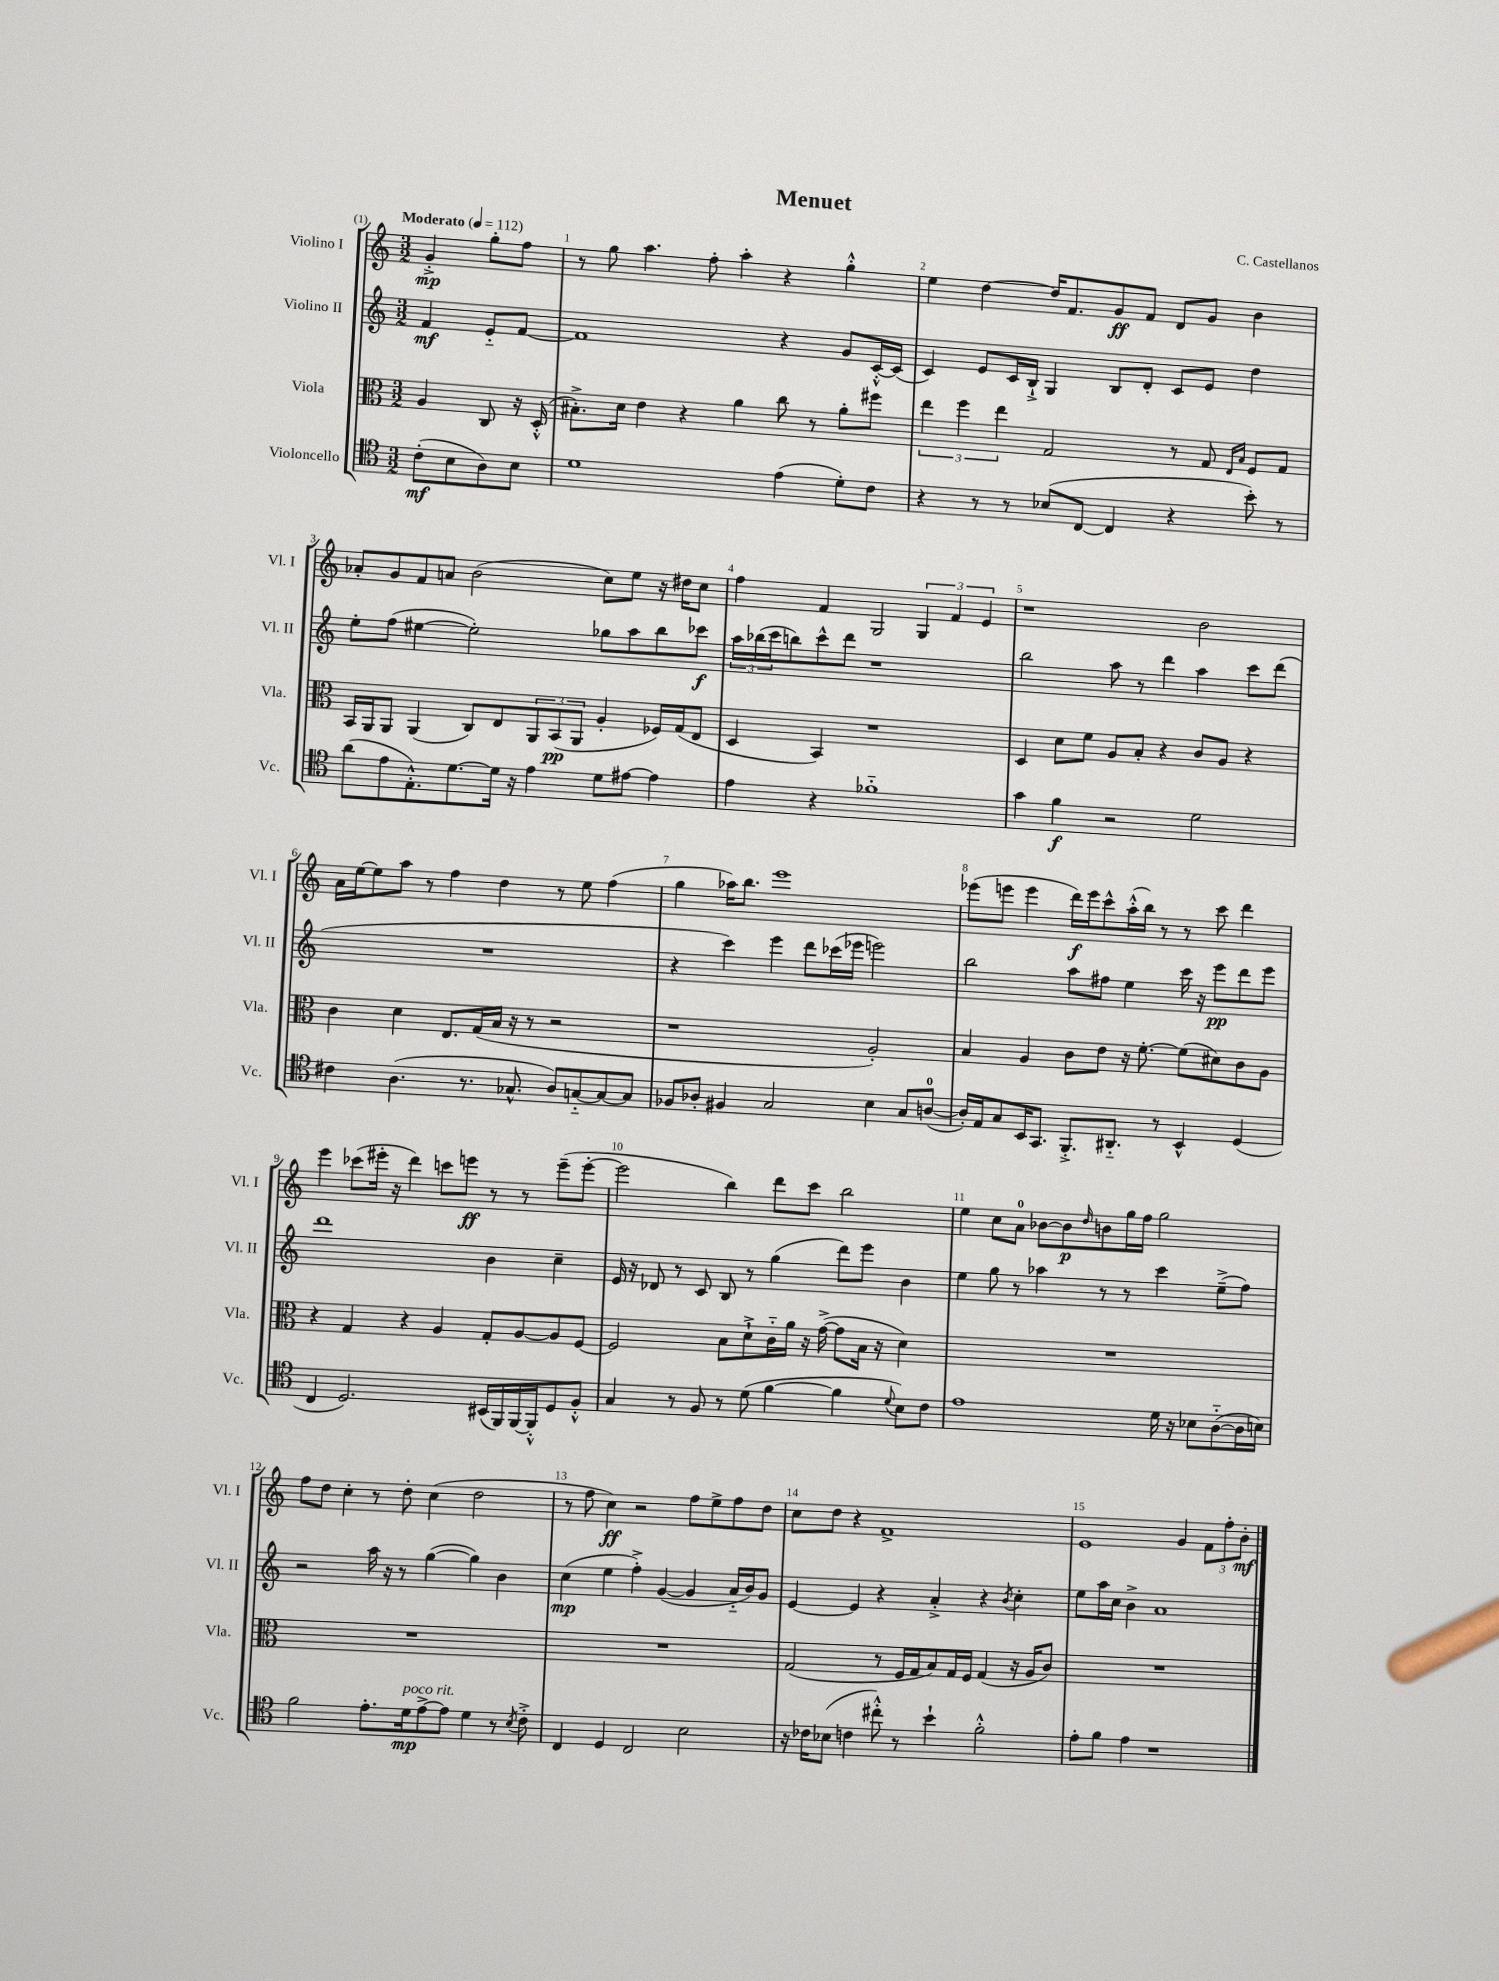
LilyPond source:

\header { title = "Menuet" composer = "C. Castellanos" }
<<
\new StaffGroup <<
\new Staff = "s0" \with { instrumentName = "Violino I" shortInstrumentName = "Vl. I" } {
    \clef treble \key c \major \numericTimeSignature \time 3/2 \partial 2 \tempo "Moderato" 4 = 112
    g'4-.->\mp g''8-. f''8 |
    r8 g''8 a''4. f''8-. a''4-. r4 g''4-.-^ |
    e''4 d''4~ d''16 f'8. g'8\ff f'8 d'8 g'8 b'4 |
    aes'8-. g'8 f'8 a'8 b'2( c''8) e''8 r16 dis''16 c''8 |
    f''4 f'4 g2 \tuplet 3/2 { g4 f'4 e'4 } |
    r1 b'2 |
    a'16 e''16~ e''8 a''8 r8 f''4 d''4 r8 e''8 f''4( |
    g''4 aes''16) b''8. e'''1 |
    ees'''8( e'''8 e'''4 d'''16\f) e'''16 c'''8-^ a''16-.-^( b''16) r8 r8 c'''8 d'''4 |
    e'''4 ces'''8( eis'''16-. r16 d'''4) c'''8 e'''8\ff r8 r8 e'''8--( e'''8~-. |
    e'''2 b''4) d'''8 c'''8 b''2 |
    e''4 c''8 a'8-0 bes'8~ bes'8\p \grace { d''16 } b'8 g''16 f''16 g''2 |
    f''8 d''8 c''4-. r8 d''8-. c''4( d''2 |
    r8 f''8 c''4\ff) r2 f''8 e''8-> f''8 d''8 |
    c''8 d''8 r4 f'1-> |
    e'1 g'4 \tuplet 3/2 { f'8 f''8-. b'8-.\mf } \bar "|." |
}
\new Staff = "s1" \with { instrumentName = "Violino II" shortInstrumentName = "Vl. II" } {
    \clef treble \key c \major \numericTimeSignature \time 3/2 \partial 2
    f'4\mf e'8-_ f'8~ |
    f'1 r4 g'8 c'16~-.-^ c'16( |
    c'4) e'8 c'16 b16-!-> g4 b8 d'8-. c'8 e'8 d''4 |
    e''8-. f''8( eis''4~ eis''2-.) ges''8 a''8 b''8 ces'''8\f |
    \tuplet 3/2 { a''16 bes''16( c'''16 } b''8) c'''8-^ d'''8 r1 |
    b''2 a''8 r8 d'''4 a''4 c'''8 d'''8( |
    R1. |
    r4 c'''4) e'''4 d'''8 ces'''16( ees'''16 e'''2) |
    b''2 a''8 fis''8 e''4 c'''16 r16 e'''8\pp d'''8 e'''8 |
    d'''1 b'4 c''4-- |
    e'16 r16 des'8 r8 c'8 b8 r8 g''4( d'''8) e'''8 b'4 |
    e''4 g''8 r8 aes''4 r8 r8 c'''4 e''8--->( f''8) |
    r2 a''16 r16 r8 g''4~( g''4) b'4 |
    c''4\mp( e''4 f''4-.->) g'4~( g'4 a'16-_ b'16) g'8 |
    e'4~ e'4 r4 a'4-.-> r4 \acciaccatura { b'8 } c''4-. |
    e''8 a''16 c''16 b'4-> a'1 \bar "|." |
}
\new Staff = "s2" \with { instrumentName = "Viola" shortInstrumentName = "Vla." } {
    \clef alto \key c \major \numericTimeSignature \time 3/2 \partial 2
    a4 c8 r16 d16-.-^( |
    bis8.-.->) d'16 e'4 r4 a'4 c''8 r8 a'8-. fis''8 |
    \tuplet 3/2 { e''4 f''4 e''4 } g2 r8 g8 \grace { e16 b16 } f8 g8 |
    b,16 a,16 a,8 a,4( c8) e8 \tuplet 3/2 { a,8 b,8\pp( a,8 } a4-. fes16) g16( e8 |
    d4 b,4) r1 |
    d4 d'8 f'8 a8 b8-. r4 c'8 a8 r4 |
    c'4 d'4 e8. g16( b16 r16 r8 r2 |
    r1 a2-.) |
    b4 a4 c'8 e'8 r16 f'8.~-. f'8( dis'8) c'8 a8 |
    r4 g4 r4 a4 g8-. a8~ a8 f8~ |
    f2 b8 d'8-!-> c'16-_ a'16 r16 g'16~->( g'8 b16 r16 d'4) |
    R1. |
    R1. |
    R1. |
    g2( r8 f16 g16 b8) g16 f16 g4( r16 a16 c'8) |
    R1. \bar "|." |
}
\new Staff = "s3" \with { instrumentName = "Violoncello" shortInstrumentName = "Vc." } {
    \clef tenor \key c \major \numericTimeSignature \time 3/2 \partial 2
    c'8-.\mf( b8 a8) b8 |
    d'1 e'4( d'8-.) c'8 |
    r4 r8 r8 bes8( c8~ c4 r4 b'8-.) r8 |
    a'8( e'8 e8.-.-^) d'8.~ d'16 r16 e'4 d'8 eis'8~ eis'4 |
    e'4 r4 fes'1-_ |
    g'4 f'4\f r2 d'2 |
    cis'4 a4.( r8. ges8.-^ a8) g8~-_ g8~ g8 |
    fes8 aes8-. fis4 g2 b4 g8 a8-0~( |
    a16-.) e16 g8 b,16 g,8. f,8.-.-> ais,8.-_ r8 b,4-^ d4( |
    c4 d2.) bis,16( f,16) f,16~ f,16-.-^ d8 f8-.-^ |
    g4 r8 f8 r8 d'8( f'4~ f'4 \appoggiatura { d'8 } b8) c'8 |
    e'1 d'16 r16 bes8 a8~-_( a16 b16) |
    f'2 e'8.-. d'16\mp^\markup { \italic "poco rit." } e'8~-> e'8 d'4 r8 \acciaccatura { b8 } c'8-.-> |
    c4 d4 c2 b2 |
    r16 ces'16 bes8( c'4 cis''8-.-^) r8 b'4-! f'2-.-^ |
    e'8-. f'8 e'4 r1 \bar "|." |
}
>>
>>
\layout { \context { \Score \override BarNumber.break-visibility = ##(#f #t #t) barNumberVisibility = #all-bar-numbers-visible } }
